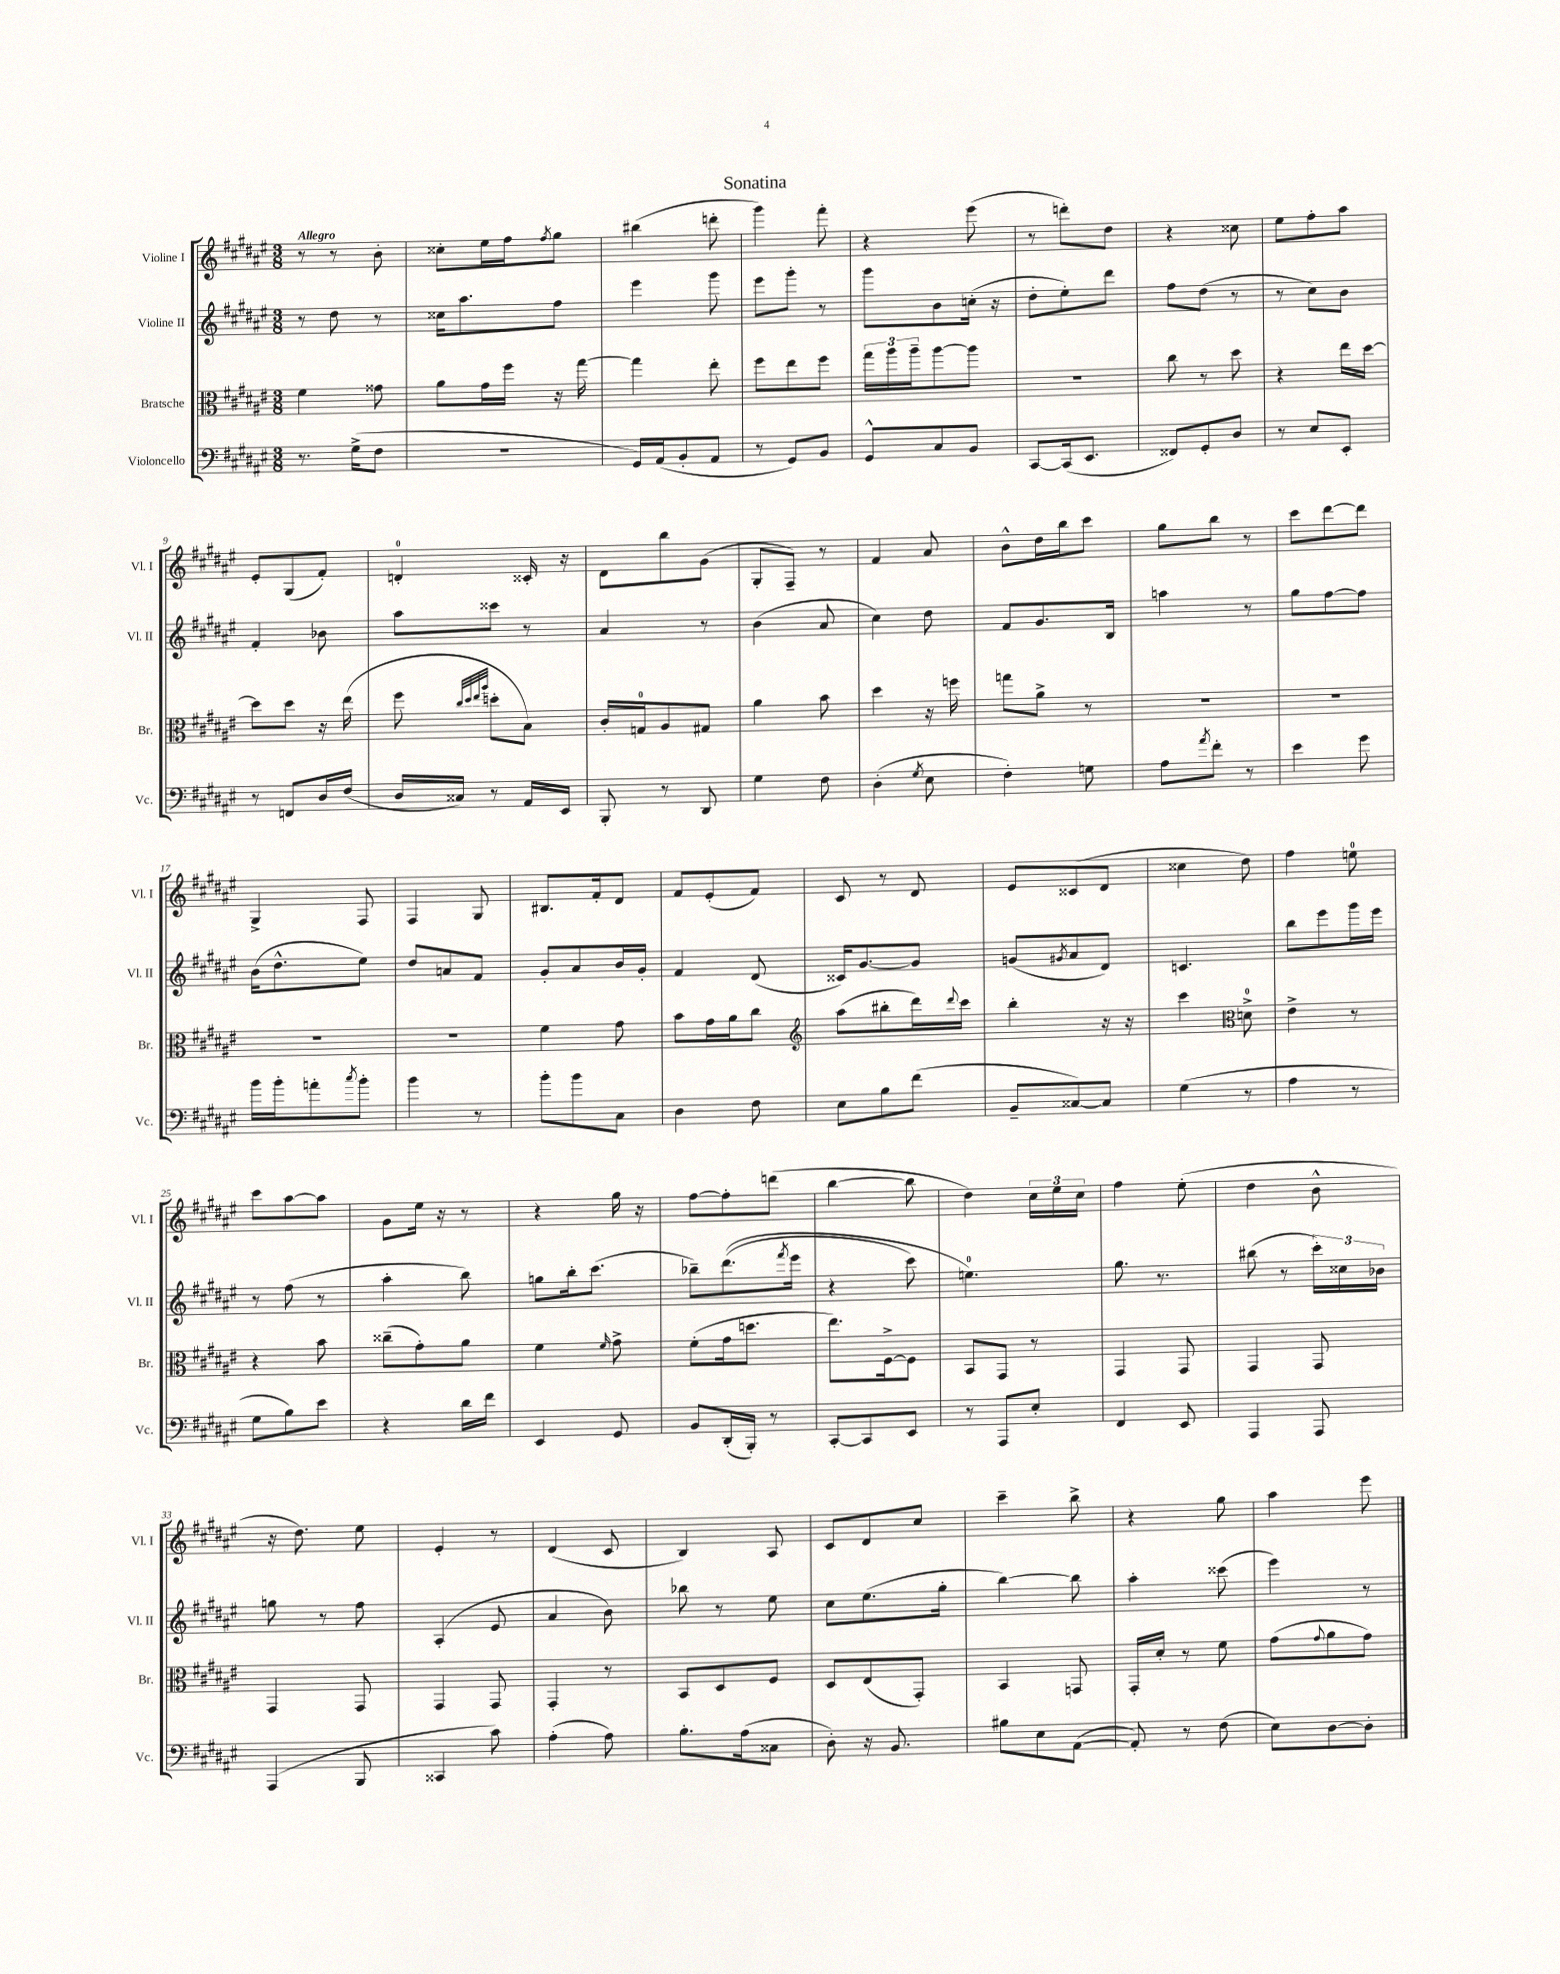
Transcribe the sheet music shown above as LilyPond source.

\header { title = "Sonatina" }
<<
\new StaffGroup <<
\new Staff = "s0" \with { instrumentName = "Violine I" shortInstrumentName = "Vl. I" } {
    \clef treble \key fis \major \numericTimeSignature \time 3/8 \tempo "Allegro"
    r8 r8 b'8-. |
    cisis''8-. eis''16 fis''16 \acciaccatura { fis''8 } gis''8 |
    bis''4( d'''8-. |
    gis'''4) fis'''8-. |
    r4 eis'''8( |
    r8 d'''8-.) dis''8 |
    r4 cisis''8 |
    eis''8 fis''8-. ais''8 |
    eis'8-. gis8( fis'8-.) |
    d'4-0-. cisis'16-. r16 |
    dis'8 b''8 gis'8( |
    gis8-. fis8--) r8 |
    fis'4 ais'8 |
    b'8-^ dis''16 b''16 cis'''8 |
    gis''8 b''8 r8 |
    cis'''8 dis'''8~ dis'''8 |
    gis4-> fis8 |
    fis4 gis8 |
    bis8. fis'16-. dis'8 |
    fis'8 eis'8-.( fis'8) |
    cis'8 r8 dis'8 |
    eis'8 cisis'8( dis'8 |
    cisis''4 dis''8) |
    fis''4 e''8-0 |
    cis'''8 ais''8~ ais''8 |
    gis'8 eis''16 r16 r8 |
    r4 gis''16 r16 |
    fis''8~ fis''8-. d'''8( |
    b''4~ b''8 |
    dis''4) \tuplet 3/2 { cis''16 eis''16 cis''16 } |
    fis''4 eis''8-.( |
    dis''4 b'8-^ |
    r16 dis''8.) eis''8 |
    eis'4-. r8 |
    dis'4( cis'8 |
    b4) ais8 |
    cis'8 dis'8 cis''8 |
    cis'''4-- b''8-> |
    r4 gis''8 |
    ais''4 eis'''8 \bar "|." |
}
\new Staff = "s1" \with { instrumentName = "Violine II" shortInstrumentName = "Vl. II" } {
    \clef treble \key fis \major \numericTimeSignature \time 3/8
    r8 dis''8 r8 |
    cisis''16 ais''8. fis''8 |
    eis'''4 gis'''8 |
    eis'''8 gis'''8-. r8 |
    gis'''8 b'8 c''16-.( r16 |
    dis''8-. eis''8-.) dis'''8 |
    fis''8 dis''8( r8 |
    r8 cis''8) b'8 |
    fis'4-. bes'8 |
    ais''8 cisis'''8 r8 |
    ais'4 r8 |
    b'4( ais'8 |
    cis''4) dis''8 |
    fis'8 gis'8. b16 |
    a''4 r8 |
    gis''8 fis''8~ fis''8 |
    b'16( dis''8.-^ eis''8) |
    dis''8 a'8 fis'8 |
    gis'8-. ais'8 b'16 gis'16-. |
    fis'4 dis'8( |
    cisis'16) gis'8.~ gis'8 |
    g'8( \acciaccatura { gis'8 } ais'8 dis'8) |
    c'4. |
    b''8 eis'''8 gis'''16 eis'''16 |
    r8 fis''8( r8 |
    ais''4-. b''8) |
    g''8 b''16-. cis'''8.( |
    bes''8--) dis'''8.(\( \acciaccatura { fis'''8 } eis'''16 |
    r4 cis'''8) |
    e''4.-0\) |
    gis''8. r8. |
    bis''8( r8 \tuplet 3/2 { cis'''16-.) cisis''16 bes'16 } |
    g''8 r8 fis''8 |
    ais4-.( eis'8 |
    ais'4 b'8) |
    bes''8 r8 eis''8 |
    cis''8 eis''8.( gis''16-. |
    b''4~) b''8 |
    ais''4-. cisis'''8( |
    eis'''4) r8 \bar "|." |
}
\new Staff = "s2" \with { instrumentName = "Bratsche" shortInstrumentName = "Br." } {
    \clef alto \key fis \major \numericTimeSignature \time 3/8
    fis'4 gisis'8 |
    ais'8 gis'16 fis''16 r16 gis''16~ |
    gis''4 eis''8-. |
    fis''8 eis''8 fis''8 |
    \tuplet 3/2 { gis''16 ais''16 ais''16-- } ais''8~ ais''8 |
    R4. |
    cis''8 r8 dis''8 |
    r4 eis''16 dis''16~ |
    dis''8 dis''8 r16 eis''16( |
    fis''8 \grace { cis''32 dis''32 eis''32 ais''32 } d''8-. b8) |
    cis'16-. g16-0 ais8 gis8 |
    ais'4 b'8 |
    dis''4 r16 f''16 |
    g''8 ais'8-> r8 |
    R4. |
    R4. |
    R4. |
    R4. |
    fis'4 gis'8 |
    b'8 gis'16 ais'16 cis''8 |
    \clef treble ais''8( bis''8-. dis'''16) \appoggiatura { dis'''8 } cis'''16 |
    b''4-. r16 r16 |
    cis'''4 \clef alto d'8-0-> |
    eis'4-> r8 |
    r4 b'8 |
    cisis''8--( gis'8-.) ais'8 |
    fis'4 \grace { fis'16 } gis'8-> |
    fis'8-.( gis'16 d''8. |
    eis''8.) fis16~-> fis8 |
    b,8 gis,8 r8 |
    gis,4 gis,8 |
    gis,4 gis,8 |
    gis,4 gis,8 |
    gis,4 gis,8 |
    gis,4-. r8 |
    b,8 dis8 fis8 |
    dis8 eis8( gis,8-.) |
    b,4 g,8 |
    gis,16-. dis'16-. r8 fis'8 |
    gis'8( \appoggiatura { gis'8 } ais'8 gis'8) \bar "|." |
}
\new Staff = "s3" \with { instrumentName = "Violoncello" shortInstrumentName = "Vc." } {
    \clef bass \key fis \major \numericTimeSignature \time 3/8
    r8. gis16->( fis8 |
    R4. |
    gis,16) ais,16( b,8-. ais,8 |
    r8 gis,8) b,8 |
    gis,8-^ cis8 b,8 |
    cis,8~ cis,16( eis,8. |
    fisis,8) gis,8-. dis8 |
    r8 eis8 eis,8-. |
    r8 f,8 dis16 fis16( |
    dis16 cisis16) r8 ais,16 eis,16 |
    b,,8-. r8 dis,8 |
    gis4 fis8 |
    dis4-.( \acciaccatura { gis8 } eis8 |
    fis4-.) g8 |
    ais8 \acciaccatura { ais'8 } fis'8-. r8 |
    eis'4 gis'8 |
    b'16 b'16-. a'8-. \acciaccatura { cis''8 } b'8-. |
    b'4 r8 |
    b'8-. b'8 cis8 |
    dis4 fis8 |
    eis8 b8 fis'8( |
    b,8-- cisis8~) cisis8 |
    gis4( r8 |
    ais4 r8 |
    gis8 b8) eis'8 |
    r4 dis'16 fis'16 |
    eis,4 gis,8 |
    b,8 dis,16-.( b,,16-.) r8 |
    cis,8~-. cis,8 eis,8 |
    r8 ais,,8 eis8-. |
    fis,4 eis,8 |
    ais,,4 ais,,8 |
    ais,,4( b,,8 |
    cisis,4 cis'8) |
    ais4-.( ais8) |
    b8.-. ais16( cisis8 |
    dis8-.) r16 b,8. |
    bis8 eis8 ais,8~( |
    ais,8-.) r8 fis8( |
    eis8) dis8~ dis8-. \bar "|." |
}
>>
>>
